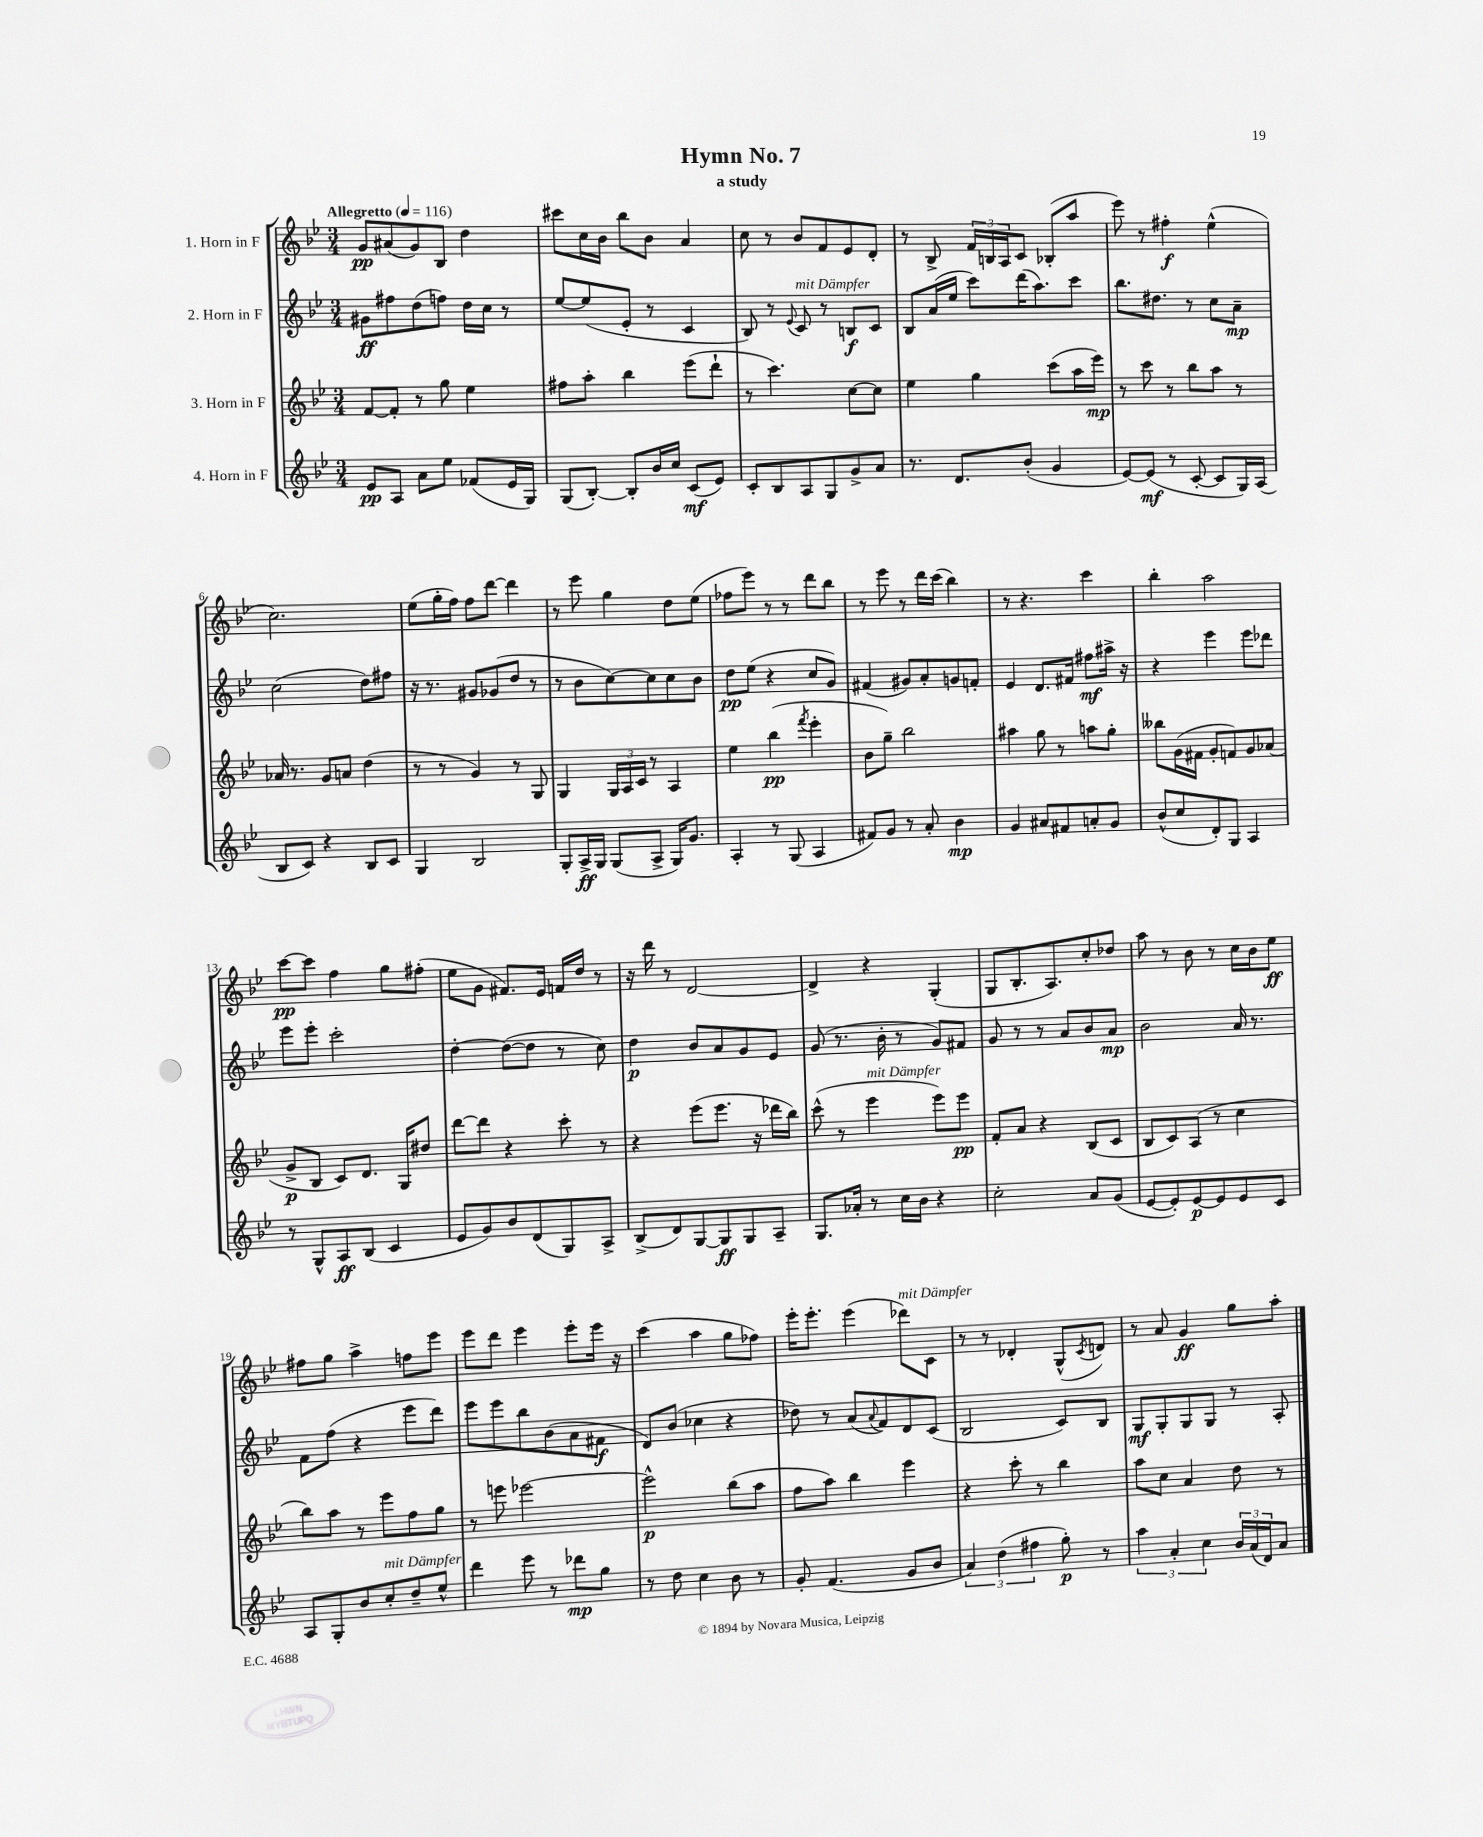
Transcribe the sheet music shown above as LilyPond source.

\header { title = "Hymn No. 7" subtitle = "a study" }
<<
\new StaffGroup <<
\new Staff = "s0" \with { instrumentName = "1. Horn in F" } {
    \clef treble \key bes \major \numericTimeSignature \time 3/4 \tempo "Allegretto" 4 = 116
    g'8\pp ais'8( g'8) bes8 d''4 |
    cis'''8 c''16 bes'16 bes''8 bes'8 a'4 |
    c''8 r8 bes'8 f'8 ees'8 d'8-. |
    r8 bes8-> \tuplet 3/2 { f'16 b16 a16 } c'8 bes8-.( a''8 |
    ees'''8) r8 fis''4-.\f ees''4-^( |
    c''2.) |
    ees''8( g''16-. f''16) f''8 d'''8~ d'''4 |
    r8 ees'''8 g''4 d''8 ees''8( |
    fes''8 ees'''8) r8 r8 d'''8 bes''8 |
    r8 ees'''8 r8 d'''16 c'''16( bes''4) |
    r8 r4. c'''4 |
    bes''4-. a''2 |
    c'''8~\pp c'''8 f''4 g''8 fis''8-.( |
    ees''8 g'8 fis'8.) ees'16 f'16 d''16 r8 |
    r16 d'''16 r8 d'2~ |
    d'4-> r4 g4-.( |
    g8 bes8.-. a8.) c''8-. des''8 |
    a''8 r8 bes'8 r8 c''16 bes'16 ees''8\ff |
    fis''8 g''8 a''4-> f''8 ees'''8 |
    ees'''8 d'''8 ees'''4 ees'''8-. ees'''16 r16 |
    c'''4( a''4 g''8 fes''8) |
    ees'''16-. ees'''8.-. ees'''4( des'''8^\markup { \italic "mit Dämpfer" }) c'8 |
    r8 r8 des'4-. g8-^( \acciaccatura { c'8 } d'8) |
    r8 a'8 g'4\ff g''8 a''8-. \bar "|." |
}
\new Staff = "s1" \with { instrumentName = "2. Horn in F" } {
    \clef treble \key bes \major \numericTimeSignature \time 3/4
    gis'8\ff fis''8 d''8( f''8) d''16 c''16 r8 |
    ees''8~ ees''8( ees'8-. r8 c'4 |
    bes8) r8 \appoggiatura { ees'8 } c'8^\markup { \italic "mit Dämpfer" } r8 b8\f c'8 |
    bes8 a'16( ees''16 c'''8) d'''16( a''8.) c'''8 |
    bes''8. dis''8. r8 c''8 a'8--\mp |
    c''2( d''8) fis''8 |
    r16 r8. gis'8 ges'8( d''8 r8 |
    r8 bes'8 c''8~) c''8 c''8 bes'8 |
    d''8\pp ees''8( r4 c''8 g'8) |
    fis'4( gis'8) a'8-. g'8 f'8-. |
    ees'4 d'8. fis'16 fis''8\mf ais''16-> r16 |
    r4 ees'''4 ees'''8 des'''8 |
    ees'''8 ees'''8-. c'''2-. |
    d''4~-. d''8~( d''8 r8 c''8) |
    d''4\p bes'8 a'8 g'8 ees'8 |
    g'8( r8. bes'16-. r8 g'8) fis'8 |
    g'8 r8 r8 a'8 bes'8 a'8\mp |
    bes'2 a'16 r8. |
    f'8 f''8( r4 ees'''8 d'''8) |
    ees'''8 ees'''8 bes''8 bes'8( a'8 fis'8\f |
    d'8) bes'8( ces''4 r4 |
    des''8) r8 a'8( \appoggiatura { a'8 } f'8) d'8 c'8( |
    bes2 c'8) bes8 |
    g8\mf g8-. g8 g8 r8 a8-. \bar "|." |
}
\new Staff = "s2" \with { instrumentName = "3. Horn in F" } {
    \clef treble \key bes \major \numericTimeSignature \time 3/4
    f'8~ f'8-. r8 g''8 ees''4 |
    fis''8 a''8-. bes''4 ees'''8( d'''8-! |
    r8 c'''4.) c''8~ c''8 |
    ees''4 g''4 c'''8( a''16 ees'''16\mp) |
    r8 c'''8 r8 bes''8 a''8 r8 |
    aes'16 r8. g'8 a'8 d''4( |
    r8 r8 g'4) r8 g8 |
    g4 \tuplet 3/2 { g16 a16 c'16 } r8 a4 |
    ees''4 bes''4\pp( \acciaccatura { f'''8 } ees'''4-. |
    bes'8 g''8--) bes''2 |
    ais''4 g''8 r8 a''8 g''8-. |
    beses''8 g'16( fis'16 g'8-. f'8) g'8 aes'8( |
    g'8->\p bes8 c'8) d'8. g16 dis''8 |
    d'''8~ d'''8 r4 c'''8-. r8 |
    r4 ees'''8( ees'''8. r16 des'''16 bes''16) |
    c'''8-^( r8 ees'''4^\markup { \italic "mit Dämpfer" } ees'''8) ees'''8\pp |
    f'8-. a'8 r4 bes8( c'8 |
    bes8 c'8) a8( r8 c''4 |
    bes''8) a''8 r8 ees'''8 f''8 g''8 |
    r8 e'''8 ees'''2~ |
    ees'''2-^\p bes''8( a''8 |
    f''8 a''8) bes''4 ees'''4 |
    r4 c'''8-. r8 bes''4 |
    a''8 c''8 a'4 d''8 r8 \bar "|." |
}
\new Staff = "s3" \with { instrumentName = "4. Horn in F" } {
    \clef treble \key bes \major \numericTimeSignature \time 3/4
    ees'8\pp a8 a'8 ees''8 fes'8( ees'16 g16) |
    g8( bes8~-.) bes8-. bes'16 c''16 c'8\mf( ees'8) |
    c'8-. bes8 a8 g8 g'8-> a'8 |
    r8. d'8. bes'8-.( g'4 |
    ees'8~) ees'8\mf( r8 c'8~-. c'8 g16) a16( |
    bes8 c'8) r4 bes8 c'8 |
    g4 bes2 |
    g8-. a16->\ff g16 g8( a8-> g16) g'8. |
    a4-. r8 g8( a4 |
    fis'8) g'8 r8 a'8-. bes'4\mp |
    g'4 ais'8 fis'8 a'8-. g'8 |
    bes'8-^( c''8 d'8-.) g8 a4 |
    r8 g8-^ a8\ff bes8( c'4 |
    ees'8 g'8) bes'8 d'8( g8) a8-> |
    bes8->( d'8) g8~ g8\ff g8 a8-- |
    g8. aes'16-. r8 c''16 bes'16 r4 |
    c''2-. a'8 g'8( |
    ees'8~ ees'8-.) ees'8~\p ees'8 ees'8 c'8 |
    a8 g8-. bes'8 c''8-.^\markup { \italic "mit Dämpfer" } d''8-- ees''8-^ |
    d'''4 ees'''8 r8 des'''8\mp g''8 |
    r8 d''8 c''4 bes'8 r8 |
    g'8-. f'4.( g'8 bes'8 |
    \tuplet 3/2 { a'4) d''4( fis''4 } g''8-.\p) r8 |
    \tuplet 3/2 { a''4 a'4-. c''4 } \tuplet 3/2 { bes'16 a'16( d'16) } a'8 \bar "|." |
}
>>
>>
